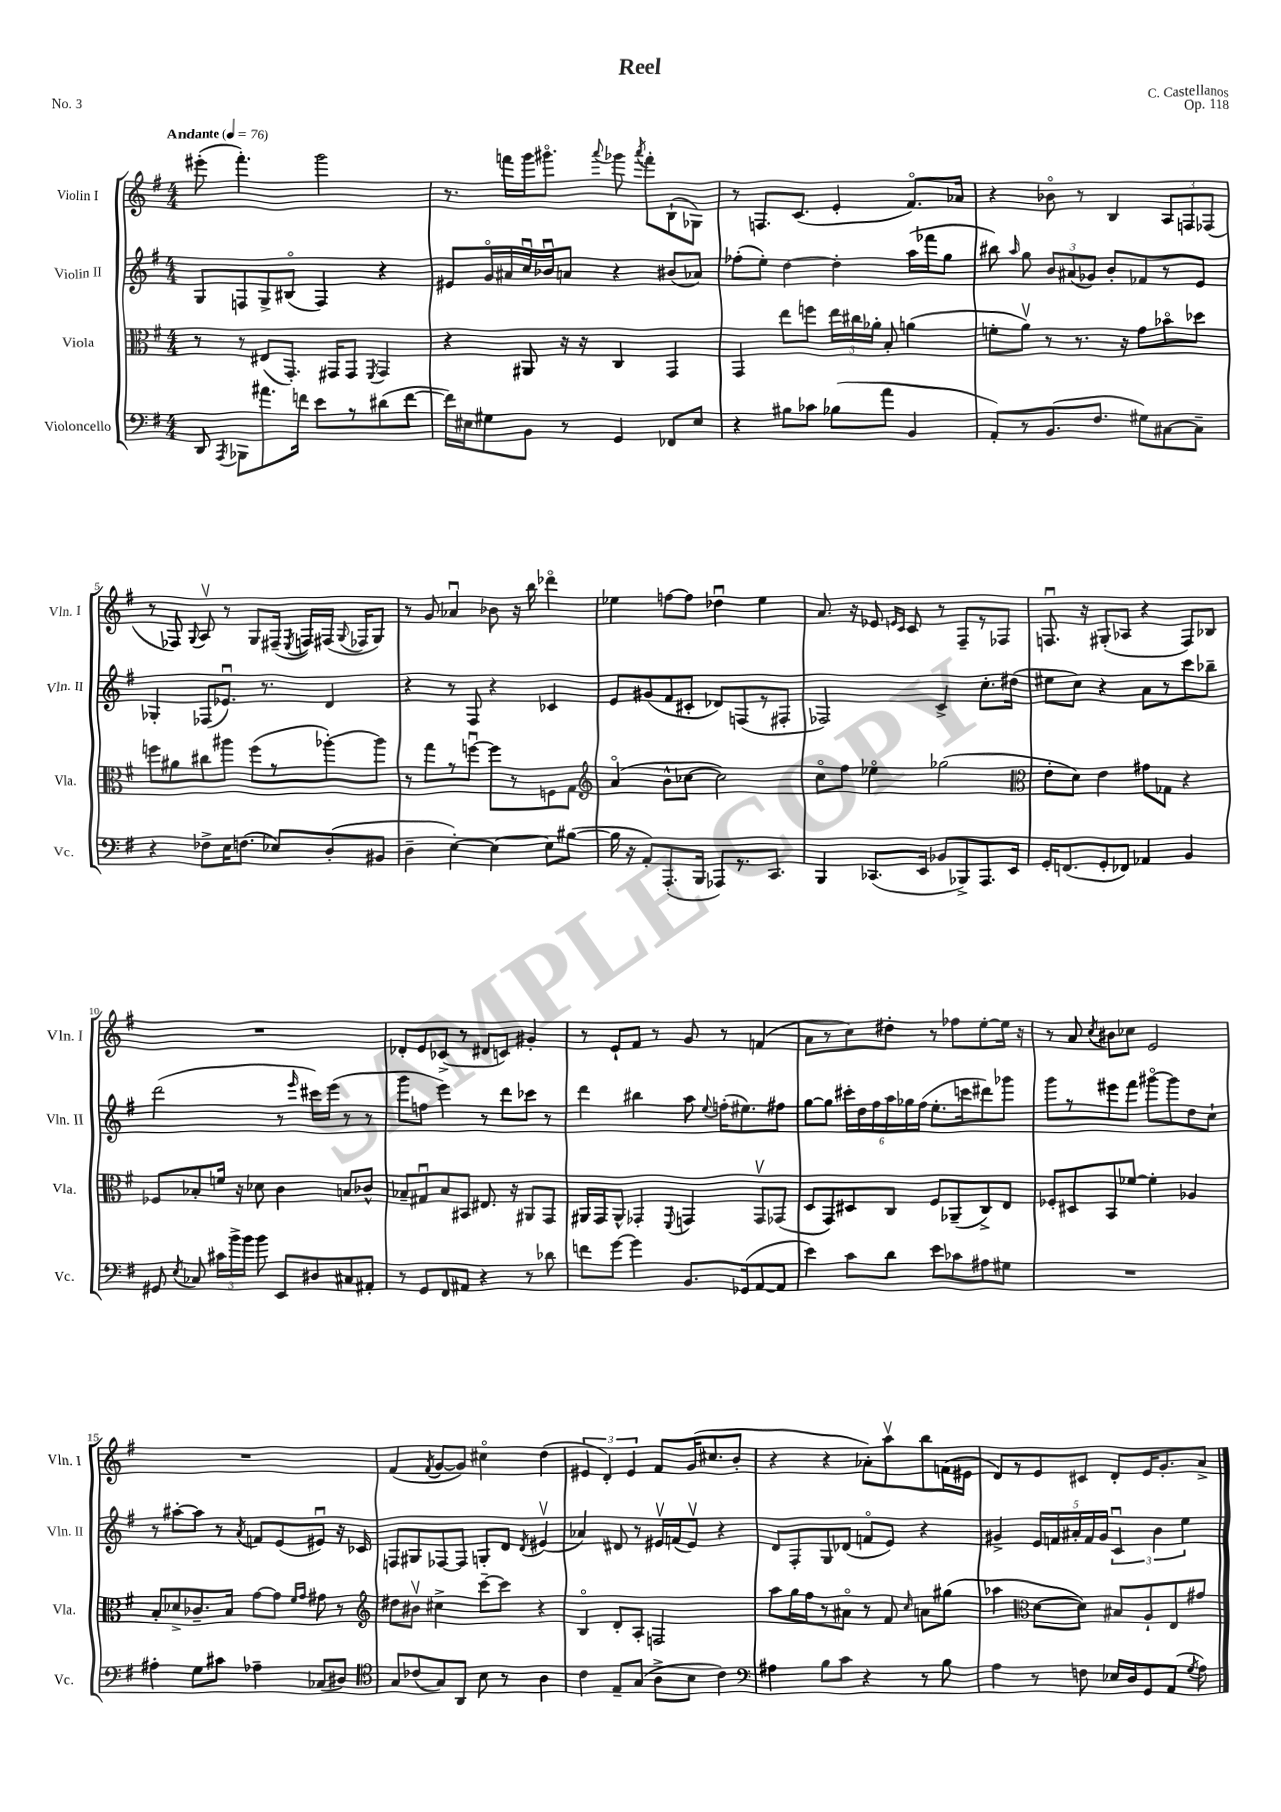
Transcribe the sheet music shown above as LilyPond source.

\header { title = "Reel" composer = "C. Castellanos" opus = "Op. 118" piece = "No. 3" }
<<
\new StaffGroup <<
\new Staff = "s0" \with { instrumentName = "Violin I" shortInstrumentName = "Vln. I" } {
    \clef treble \key g \major \numericTimeSignature \time 4/4 \tempo "Andante" 4 = 76
    \autoBeamOff eis'''8-.( fis'''4.-.) g'''2 |
    r8. f'''16[ g'''16 gis'''8.]\flageolet \appoggiatura { a'''8 } ges'''8 \acciaccatura { a'''8 } f'''8[-. b8-!( ges8]) |
    r8 f8.[ c'8.]( e'4-. fis'8.[\flageolet) aes'16] |
    r4 bes'8\flageolet r8 b4 \tuplet 3/2 { a8[ f8 fes8]( } |
    r8 fes8) \appoggiatura { g8 } a8\upbow r8 g8[ fis16]--( \acciaccatura { e8 } f16[) fis16]( \appoggiatura { g8 } fes16[ g8]) |
    r8 g'8 aes'4\downbow bes'8 r16 b''16 des'''4\flageolet |
    ees''4 f''8[~ f''8] des''4\downbow ees''4 |
    a'8. r16 ees'8 \grace { e'16[ c'16] } c'8 r8 fis8[-- r8 fes8] |
    f8.\downbow r16 gis8[-.( aes8] r4 f8[) bes8] |
    R1 |
    des'8[-. e'8 ces'8]->( r8 dis'8[ c'8]) gis'4-. |
    r8 e'8[-! fis'8] r8 g'8 r8 f'4( |
    a'8[ r8 c''8) dis''8]-. r8 fes''8[ e''8~-. e''16] r16 |
    r8 a'8 \acciaccatura { c''8 } bis'8[ ces''8] e'2 |
    R1 |
    fis'4( \acciaccatura { fis'8 } g'8[~ g'8]) cis''4\flageolet d''4( |
    \tuplet 3/2 { eis'4 d'4-.) eis'4 } fis'8[ g'16( cis''8. b'8]-. |
    r4 r4 aes'8[-.) a''8\upbow b''8 f'16( eis'16] |
    d'8[) r8 e'8 cis'8] d'8[-. e'16 g'8.-. a'8]-> \bar "|." |
}
\new Staff = "s1" \with { instrumentName = "Violin II" shortInstrumentName = "Vln. II" } {
    \clef treble \key g \major \numericTimeSignature \time 4/4
    \autoBeamOff g8[ f8 g8-> bis8]\flageolet( f4) r4 |
    eis'8[ g'16\flageolet ais'16 c''16\downbow bes'16\downbow a'8] r4 bis'8[( aes'8]) |
    fes''8[-.( e''8]-.) d''4~ d''4-. a''16[( fes'''16 g''8] |
    bis''8) \grace { a''16 } g''8 \tuplet 3/2 { b'8[ ais'8( ges'8]) } b'8[-. fes'8 r8 e'8] |
    ges4-. fes8[( ees'8.]\downbow) r8. d'4 |
    r4 r8 fis8 r4 ces'4 |
    e'8[ gis'8( fis'8 cis'8]-. des'8[) f8( r8 fis8]-. |
    fes2) c'4-> c''8.[-. dis''16]( |
    eis''8[ c''8]) r4 a'8[ r8 c'''8 bes''8]-- |
    d'''2( r8 \grace { e'''16 } cis'''16[) e'''16]( r8 r8 |
    g'''8[ f''8] e'''4) r8 d'''8[ ces'''8] r8 |
    d'''4 bis''4 a''8 \appoggiatura { e''8 } f''16[-.( eis''8.) fis''8] |
    g''8[~ g''8] \tuplet 6/4 { cis'''16[-. d''16 fis''16 a''16 ges''16 fis''16]( } e''8.[-. c'''16 dis'''8) ges'''8] |
    g'''8[ r8 eis'''8 fis'''8] gis'''8[~\flageolet gis'''8 d''8 c''8]-! |
    r8 ais''8[~-. ais''8] r8 \acciaccatura { a'8 } f'8[ e'8( eis'8]\downbow) r16 ces'16 |
    f8[ gis8 fes8~ fes8] g8[-. d'8] \acciaccatura { d'8 } eis'4\upbow( |
    aes'4) dis'8 r8 eis'16[\upbow f'16( eis'8]\upbow) r4 |
    d'8[ fis8-. g8 des'8]( f'8[\flageolet e'8]) r4 |
    gis'4-> \tuplet 5/4 { e'16[ f'16 ais'16-. f'16 gis'16] } \tuplet 3/2 { c'4\downbow b'4 e''4 } \bar "|." |
}
\new Staff = "s2" \with { instrumentName = "Viola" shortInstrumentName = "Vla." } {
    \clef alto \key g \major \numericTimeSignature \time 4/4
    \autoBeamOff r8 r8 eis8[( g,8.]-.) gis,16[ gis,8] \acciaccatura { fis,8 } gis,4 |
    r4 ais,8 r16 r16 c4 g,4 |
    g,4 e''8[ f''8] \tuplet 3/2 { e''16[ cis''16 aes'16]-. } b8-. a'4( |
    f'8[-. a'8]\upbow) r8 r8. r16 g'8[ bes'8\flageolet des''8] |
    f''8[ ais'8 cis''8 ais''8] f''8[( r8 aes''8~-.) aes''8] |
    r8 g''8[ r8 f''8]~\downbow f''8[ r8 f8 g8] |
    \clef treble a'4\flageolet( b'8[-^ ces''8]~ ces''2) |
    c''8[\flageolet fis''8] ees''4\flageolet ges''2( |
    \clef alto e'8[-. d'8]) e'4 gis'8[ ges8] r4 |
    fes8[ bes8-. f'16] r16 des'8 c'4 b8[ ces'8]-^ |
    bes8[-- gis8\downbow bes8 bis,8] eis8. r16 ais,8[ g,8] |
    ais,16[ g,16 ais,8]-^ ges,4-. \appoggiatura { fis,8 } g,4 g,8[\upbow ges,8]( |
    d8[ g,8) dis8 c8] fis8[ aes,8--( c8->) e8] |
    fes8[-. dis8 b,8 fes'8]~ fes'4-. aes4 |
    b8[-. des'8-> ces'8.-- b16] g'8[~ g'8] \grace { fis'16[ g'16] } gis'8 r8 |
    \clef treble dis''8[ bis'8]\upbow cis''4-> c'''8[~-- c'''8] r4 |
    b4\flageolet d'8[-. a8]-. f2 |
    a''8[ g''16 fis''16 r8 ais'8]\flageolet r8 fis'8 \grace { c''16 } a'8[ gis''8]( |
    aes''4 \clef alto d'8[~ d'8]) bis8[ a8-! e8 gis'8] \bar "|." |
}
\new Staff = "s3" \with { instrumentName = "Violoncello" shortInstrumentName = "Vc." } {
    \clef bass \key g \major \numericTimeSignature \time 4/4
    \autoBeamOff d,8 \acciaccatura { a,,8 } bes,,8[ ais'8. f'16] e'8[ r8 dis'8( f'8]~ |
    f'16[) eis16 gis8 b,8] r8 g,4 fes,8[ eis8] |
    r4 bis8[ ces'8] bes8[( a'8] b,4 |
    a,8[-.) r8 b,8.( fis8.] gis8[) cis8~ cis8]-- |
    r4 fes8[-> e16 f8.]( ees8[) d8-.( bis,8] |
    d4-- e4~-.) e4~ e8[ bis8]~( |
    bis16 r16 a,8[-.) a,,8.-.( b,,16] aes,,8[) r8. c,8.] |
    b,,4 ces,8.[( e,16] bes,8[ bes,,8->) a,,8. e,16] |
    g,16[-. f,8.( g,8-. fes,8]) aes,4 b,4 |
    gis,8 \acciaccatura { e8 } ces8 \tuplet 3/2 { cis'16[ b'16-> b'16] } b'8 e,8[ dis8 cis8 ais,8]-. |
    r8 g,8[ fis,8 ais,8] r4 r8 des'8 |
    f'8[ g'8]~ g'4 b,8.[ ges,16( a,8~ a,8] |
    e'4) c'8[ d'8] e'8[ ces'8 ais8 gis8] |
    R1 |
    ais4-. g8[ cis'8] aes4-- ces8[( dis8]) |
    \clef tenor g8[ ces'8( g8) a,8] b8 r8 a4 |
    c'4 e8[-- g8]( a8[-> b8] c'4) |
    \clef bass ais4 b8[ c'8] r4 r8 b8 |
    a4 r8 f8 ees16[ d16 g,8 a,8]( \acciaccatura { g8 } a8) \bar "|." |
}
>>
>>
